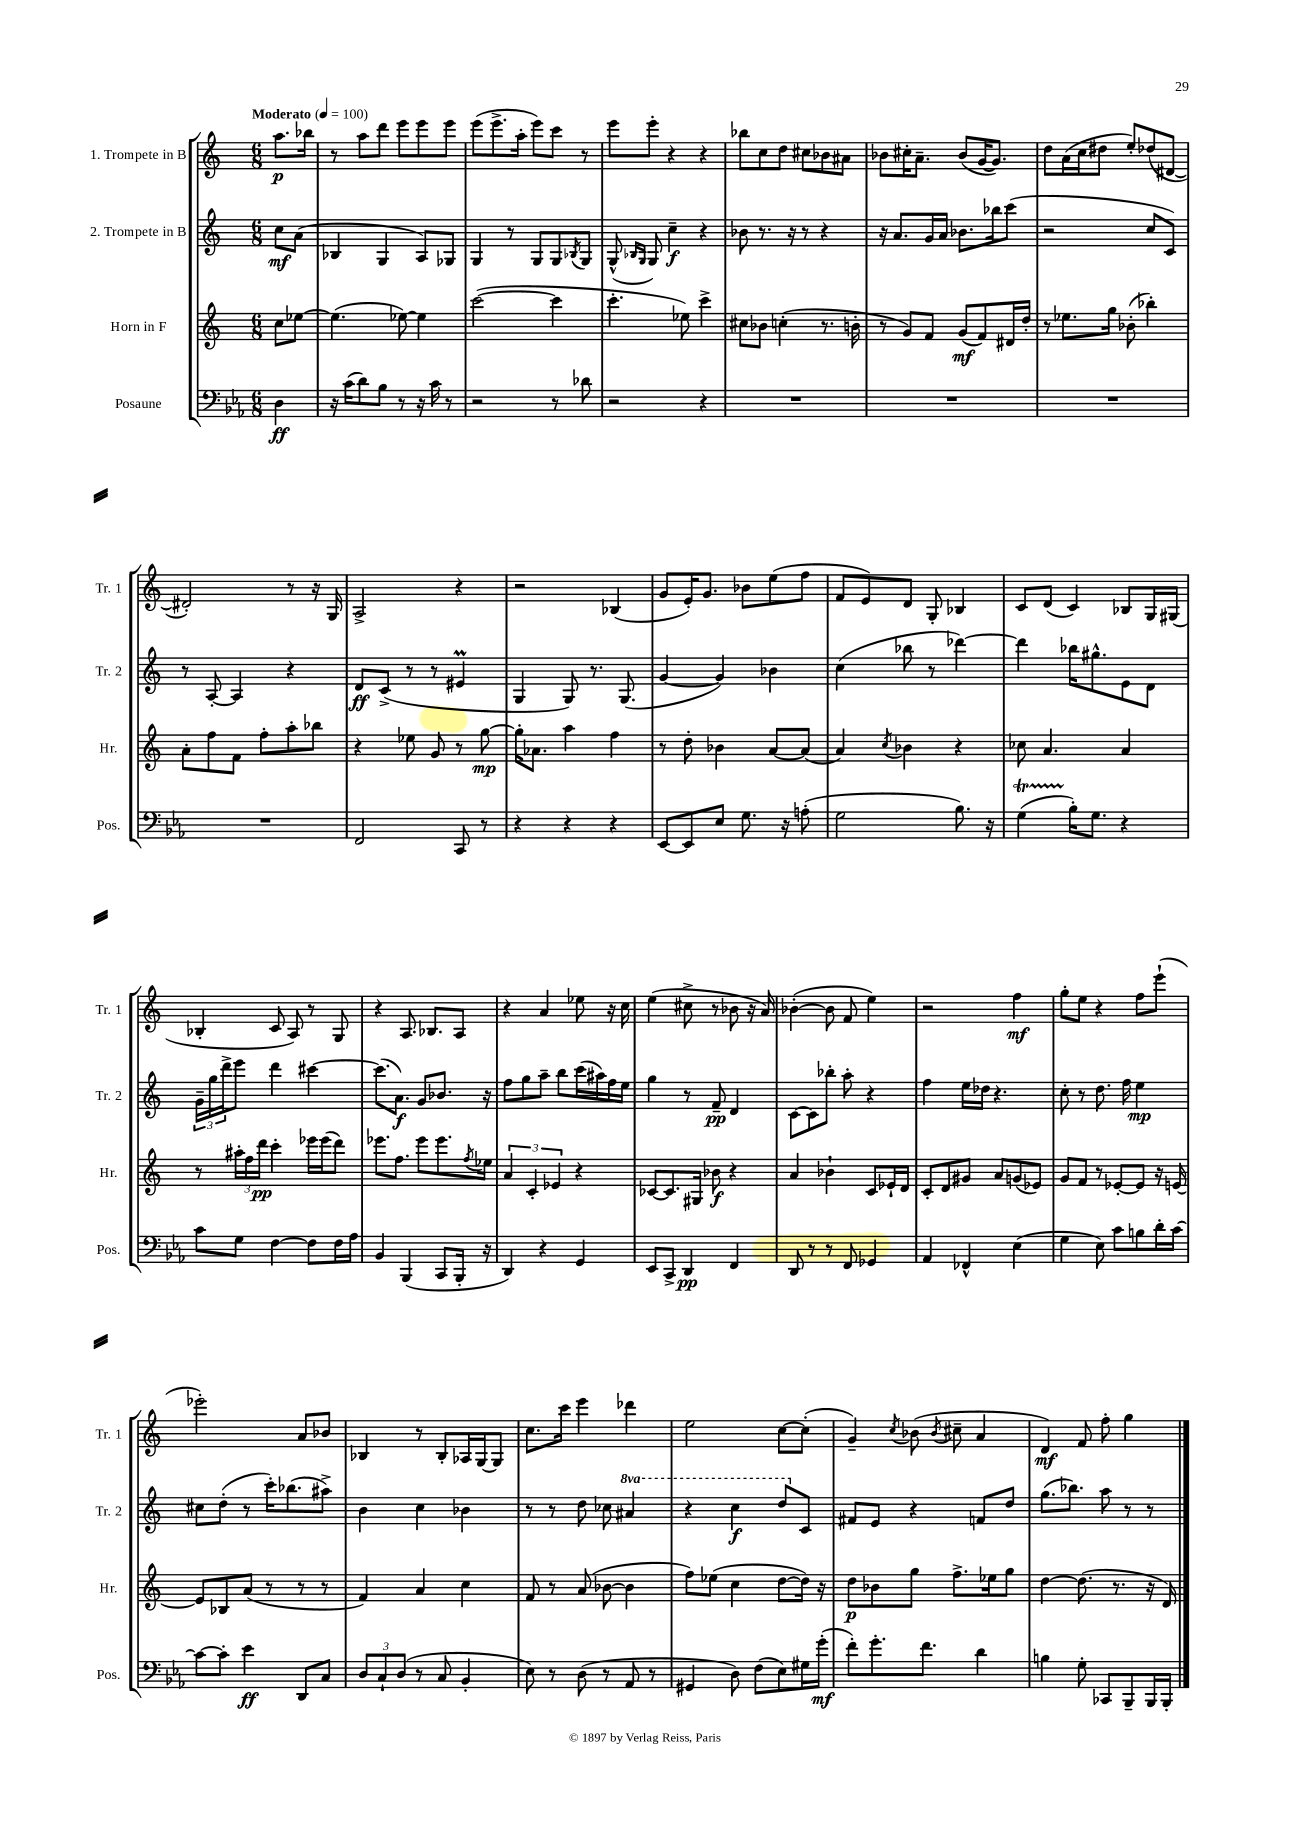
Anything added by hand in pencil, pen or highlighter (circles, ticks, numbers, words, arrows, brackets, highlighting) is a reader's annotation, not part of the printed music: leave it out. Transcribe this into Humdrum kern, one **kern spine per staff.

**kern	**kern	**kern	**kern
*staff4	*staff3	*staff2	*staff1
*clefF4	*clefG2	*clefG2	*clefG2
*k[b-e-a-]	*k[]	*k[]	*k[]
*M6/8	*M6/8	*M6/8	*M6/8
*MM100	*MM100	*MM100	*MM100
4D	8cc	8cc	8.aa
.	[8ee-	(8a	.
.	.	.	16bb-
=	=	=	=
16r	(4.ee-]	4B-	8r
(16c	.	.	.
8d)	.	.	8aa
8B-	.	4G	8ddd
8r	[8ee-)	.	8eee
16r	4ee-]	8A)	8eee
16c	.	.	.
8r	.	8G-	8eee
=	=	=	=
2r	([2ccc	4G	(8eee
.	.	.	8.eee^
.	.	8r	.
.	.	.	16aa'
.	.	8G	8eee)
8r	4ccc]	8G	8ccc
.	.	8qB-	.
8d-	.	8G	8r
=	=	=	=
2r	4.ccc'	(8G^^	8eee
.	.	16qqB-	.
.	.	16qqG	.
.	.	8G)	8eee'
.	.	4cc~	4r
.	8ee-)	.	.
4r	4ccc^	4r	4r
=	=	=	=
2.r	8cc#	8b-	8bb-
.	8b-	8.r	8cc
.	(4cc'	.	8dd
.	.	16r	.
.	.	8r	8cc#
.	8.r	4r	8b-
.	.	.	8a#
.	16b'	.	.
=	=	=	=
2.r	8r	16r	8b-
.	.	8.a	.
.	8g)	.	16cc#'
.	.	.	8.a~
.	8f	16g	.
.	.	16a	.
.	(8g	8.b-	(8b-
.	8f)	.	[16g
.	.	16bb-	8.g])
.	16d#	(8ccc	.
.	16dd'	.	.
=	=	=	=
2.r	8r	2r	8dd
.	8.ee-	.	(16a
.	.	.	16cc
.	.	.	8dd#
.	16gg	.	.
.	(8b-'	.	8ee')
.	4bb-')	8cc	(8dd-
.	.	8c)	[8d#
=	=	=	=
2.r	8a'	8r	2d#'])
.	8ff	[8A'	.
.	8f	4A]	.
.	8ff'	.	.
.	8aa'	4r	8r
.	8bb-	.	16r
.	.	.	16G
=	=	=	=
2FF	4r	8d	2A^
.	.	(8c^	.
.	8ee-	8r	.
.	8g	8r	.
8CC	8r	4e#	4r
8r	[8gg	.	.
=	=	=	=
4r	16gg']	4G	2r
.	8.a-	.	.
4r	4aa	8G)	.
.	.	8.r	.
4r	4ff	.	(4B-
.	.	(8.G	.
=	=	=	=
[8EE-	8r	[4g	8g
8EE-]	8dd'	.	16e')
.	.	.	8.g
8E-	4b-	4g])	.
8.G	.	.	8b-
.	[8a	4b-	(8ee
16r	.	.	.
(8A'	(8a]	.	8ff
=	=	=	=
2G	4a)	(4cc	8f
.	.	.	8e)
.	8qcc	.	.
.	4b-	8bb-	8d
.	.	8r	8G'
8.B-)	4r	[4ddd-)	4B-
16r	.	.	.
=	=	=	=
(4G	8cc-	4ddd-]	8c
.	4.a	.	(8d
16B-')	.	16bb-	4c)
8.G	.	8.gg#^^	.
4r	4a	8e	8B-
.	.	8d	16G
.	.	.	(16G#
=	=	=	=
8c	8r	24g~	4B-'
.	.	24gg	.
.	.	24ddd^	.
8G	24aa#'	8eee	.
.	24ff	.	.
.	24ddd	.	.
[4F	4ccc'	4ddd	8c
.	.	.	8A)
8F]	16eee-	[4ccc#	8r
.	(16eee-	.	.
16F	8ddd)	.	8G
16A-	.	.	.
=	=	=	=
4BB-	8.eee-	(8.ccc#]	4r
.	8.ff	8.a)	.
(4BBB-	.	.	8.A
.	8eee-	8g	.
.	.	.	8.B-
8CC	8.eee-	8.b-	.
16BBB-'	.	.	8A
.	8qff	.	.
16r	16ee-	16r	.
=	=	=	=
4DD)	6a	8ff	4r
.	.	8gg	.
.	6c'	.	.
4r	.	8aa~	4a
.	6e-	.	.
.	.	8bb	.
4GG	4r	(16ccc	8ee-
.	.	16aa#)	.
.	.	16ff	16r
.	.	16ee	16cc
=	=	=	=
8EE-	[8c-	4gg	(4ee
8CC^	8.c-]	.	.
4DD	.	8r	8cc#^
.	16G#	.	.
.	8b-	8f~	8r
4FF	4r	4d	8b-
.	.	.	16r
.	.	.	16a)
=	=	=	=
8DD	4a	[8c	([4b-'
8r	.	8c]	.
8r	4b-`	8bb-'	8b-]
8FF	.	8aa'	8f
4GG-	8c	4r	4ee)
.	16e-`	.	.
.	16d	.	.
=	=	=	=
4AA-	8c'	4ff	2r
.	8d	.	.
4FF-^^	8g#	16ee	.
.	.	16dd-	.
.	8a	4.r	.
(4E-	(8g	.	4ff
.	8e-)	.	.
=	=	=	=
4G	8g	8cc'	8gg'
.	8f	8r	8ee
8E-)	8r	8.dd	4r
8c	[8e-'	.	.
.	.	16ff	.
8B	8e-]	4ee	8ff
16d'	16r	.	(8eee`
[16c	[16e	.	.
=	=	=	=
8c_	8e]	8cc#	2eee-')
8c']	8B-	(8dd'	.
4e-	(8a	8r	.
.	8r	16ccc')	.
.	.	(8.bb-	.
8DD	8r	.	8a
8C	8r	8aa#^)	8b-
=	=	=	=
12D	4f)	4b	4B-
12C`	.	.	.
(12D	.	.	.
8r	4a	4cc	8r
8C	.	.	8B-'
4BB-'	4cc	4b-	16A-
.	.	.	[16G
.	.	.	8G]
=	=	=	=
8E-)	8f	8r	8.cc
8r	8r	8r	.
.	.	.	16ccc
(8D	(8a	8dd	4eee
8r	[8b-	8cc-	.
8AA-	4b-]	4aa#	4ddd-
8r	.	.	.
=	=	=	=
4GG#	8ff)	4r	2ee
.	(8ee-	.	.
8D)	4cc	4ccc	.
(8F	.	.	.
8E-)	[8dd	8ddd	[8cc
16G#	16dd])	8c	(8cc']
(16g'	16r	.	.
=	=	=	=
8f')	8dd	8f#	4g~)
8.g'	8b-	8e	.
.	.	.	8qcc
.	8gg	4r	(8b-
8.f	.	.	.
.	.	.	8qb-
.	8.ff^	.	8cc#~
4d	.	8f	4a
.	16ee-	.	.
.	8gg	8dd	.
=	=	=	=
4B	[4dd	(8.gg	4d)
.	.	8.bb-)	.
8G'	(8.dd]	.	8f
8CC-	.	8aa	8ff'
.	8.r	.	.
8BBB-~	.	8r	4gg
16BBB-	16r	8r	.
16BBB-'	16d)	.	.
==	==	==	==
*-	*-	*-	*-
